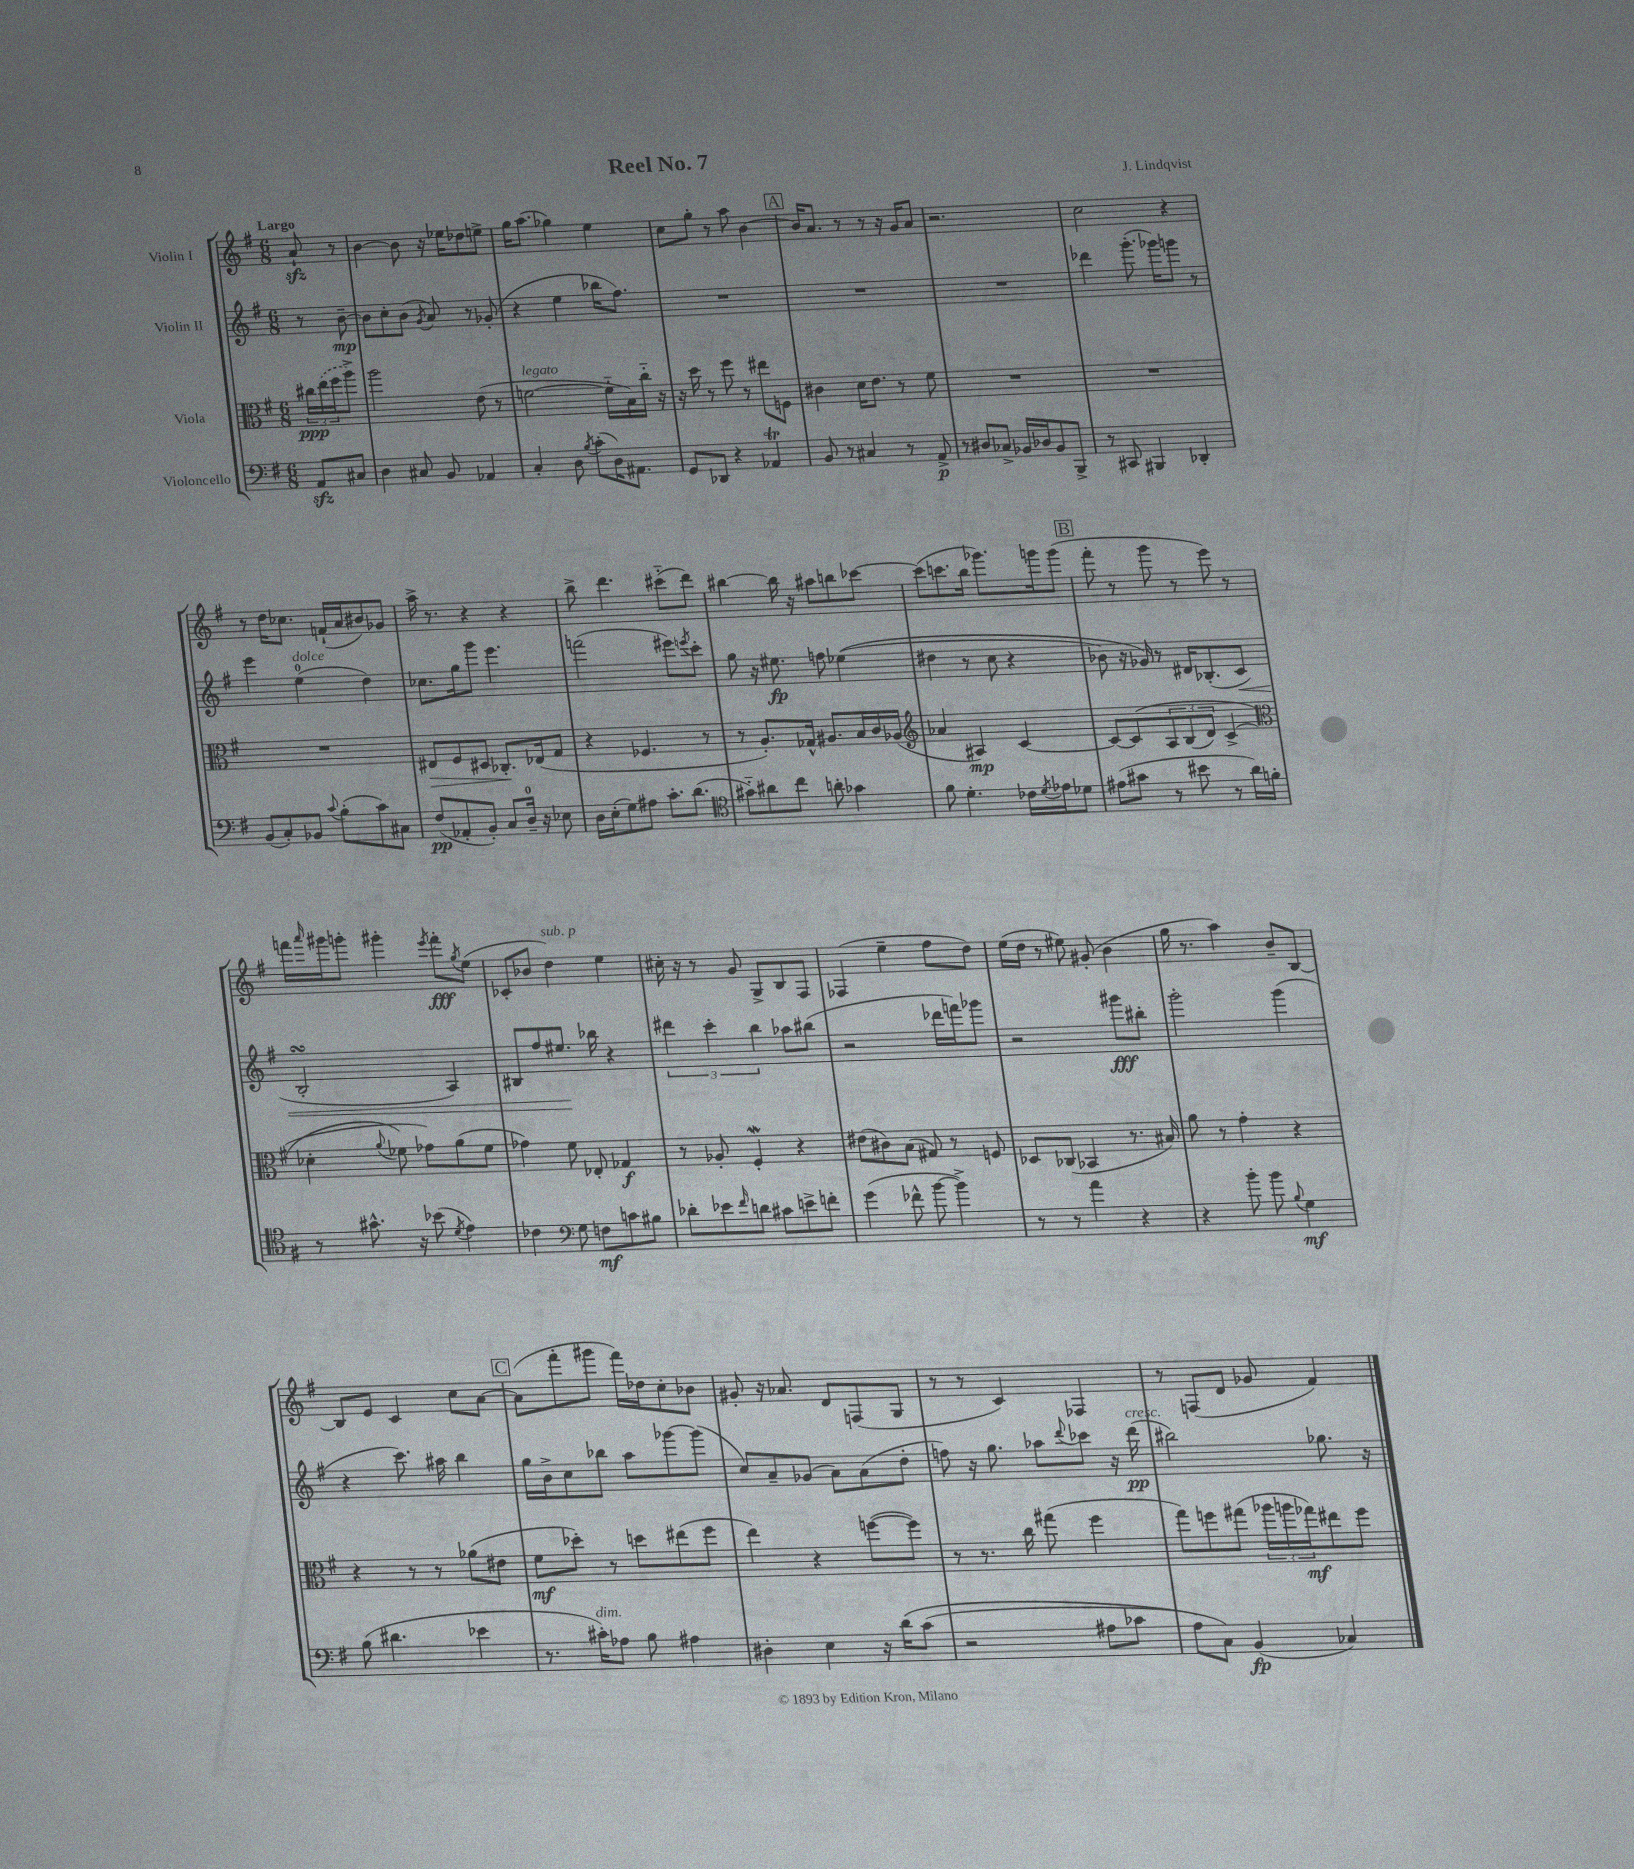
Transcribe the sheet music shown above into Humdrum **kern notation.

**kern	**kern	**kern	**kern
*staff4	*staff3	*staff2	*staff1
*clefF4	*clefC3	*clefG2	*clefG2
*k[f#]	*k[f#]	*k[f#]	*k[f#]
*M6/8	*M6/8	*M6/8	*M6/8
8AA	24cc#	8r	8a`
.	(24ee	.	.
.	24ff#	.	.
8C#	8aa^)	[8b~	8r
=	=	=	=
4D	2aa	8b]	[4b
.	.	8cc'	.
8C#	.	(8b	8b]
.	.	8qg	.
8BB	.	8a)	16r
.	.	.	16ee-
4AA-	(8e	8r	8dd-
.	8r	(8g-'	8ee^
=	=	=	=
4C'	[2f	4r	16gg
.	.	.	(8.aa
8D	.	4ee	4gg-)
8qB	.	.	.
(8c'	.	.	.
16D)	16f'~]	16bb-	4ee
8.AA#	16B)	8.ff#)	.
.	16cc'~	.	.
.	16r	.	.
=	=	=	=
8GG	16r	2.r	8cc
.	16dd	.	.
8DD-	8r	.	8gg'
4r	8ff#	.	8r
.	8r	.	8aa
4AA-	8ee#	.	[4b
.	8F	.	.
=	=	=	=
8BB	4c#	2.r	16b]
.	.	.	8.a
8r	.	.	.
4C#	16d	.	8r
.	8.e	.	.
.	.	.	8r
8r	8r	.	16r
.	.	.	16g
8AA^	8f#	.	8a
=	=	=	=
8r	2.r	2.r	2.r
8D#	.	.	.
8C-^	.	.	.
16BB-	.	.	.
16D-	.	.	.
8BB-	.	.	.
8BBB^	.	.	.
=	=	=	=
8r	2.r	4ddd-	2cc
8CC#	.	.	.
4BBB#	.	(8.ggg'	.
.	.	16ggg-)	.
4DD-'	.	8ggg	4r
.	.	8r	.
=	=	=	=
(8BB	2.r	4eee	8r
8C')	.	.	16dd
.	.	.	8.cc-
8BB-	.	(4ee	.
8qqc	.	.	.
(8B'	.	.	(16f`
.	.	.	16a
8c)	.	4dd)	8b#)
8C#	.	.	8g-
=	=	=	=
(8F#	8E#	8.cc-	16aa^
.	.	.	8.r
8AA-'	8F#	.	.
.	.	16gg	.
8BB')	8D#	8ggg	4r
8C	8.C-'	4.eee	.
16D~	.	.	4r
16r	(16E-	.	.
8E-	8G	.	.
=	=	=	=
16D	4r	(2fff	8bb^
(16E'	.	.	.
8G)	.	.	4.ddd
8A#	4.F-	.	.
8.c'	.	.	.
.	.	8eee#)	(8ccc#'~
(8.d	.	.	.
.	.	8qeee	.
.	8r	8ccc'	8ddd)
=	=	=	=
*clefC4	*	*	*
8g#'~)	8r	8gg	[4bb#
8a#	8.A')	16r	.
.	.	8.ee#	.
8cc	.	.	16bb#]
.	16G-^^	.	16r
8a'	8.A#	8ff	8aa#
4g-	.	&((4ee-	8bb
.	16B	.	.
.	16c	.	[8ccc-
.	(16A-	.	.
=	=	=	=
*	*clefG2	*	*
8f#	4a-	4dd#	(8ccc-]
4.d'	.	.	8.ccc
.	4A#)	8r	.
.	.	.	16bb
.	.	8cc	8.ggg-)
16c-	[4c	4r	.
8qd	.	.	.
16e-	.	.	16ggg
8d-	.	.	(8ggg
=	=	=	=
(8e#	8c_	8b-)	8fff#'
8g#	&(8c]	16r	8r
.	.	16g-&)	.
8r	12A	8r	8ggg
.	(12B	.	.
8b#	.	16d#	8r
.	12d)	.	.
.	.	(8.B-'	.
8r	(4c^	.	8eee)
16a)	.	8c	8r
16f'	.	.	.
=	=	=	=
*	*clefC3	*	*
8r	4d-'	2B'	16fff
.	.	.	16qqaaa
.	.	.	16ggg#
8.g#^^	.	.	8ggg'
.	8qqa	.	.
.	8f-&)	.	4ggg#'
16r	.	.	.
(8b-	8g-)	.	.
8qd	.	.	8qeee
4e)	(8a	4A)	8fff'
.	.	.	8qgg
.	8f-	.	(8ee
=	=	=	=
4c-	4g-)	8B#	8c-'
.	.	8ff#	8b-
*clefF4	*	*	*
8G	8f#	8.ee#	4dd)
8F	8E-'	.	.
.	.	16bb-	.
8c	4G-	4r	4ee
8B#	.	.	.
=	=	=	=
8d-'	8r	6ddd#	16cc#'
.	.	.	16r
8e-	8A-'	.	8r
.	.	6ccc'	.
16qqf#	.	.	.
8d	4F#'	.	8g
.	.	6bb	.
8c#	.	.	8G^
8e^	4r	8aa-	8B
8f'	.	(8bb#	8F#
=	=	=	=
(4g	(8e#	2r	(4F-
.	8c#)	.	.
8f-^^	(8B	.	4ee~
[8b	8G#)	.	.
4b^])	8r	16ddd-	8ff#
.	.	16fff)	.
.	8F	8ggg-	8dd)
=	=	=	=
8r	8D-	2r	(16ee
.	.	.	16dd
8r	(8C-	.	8r
4a	4BB-	.	8ee#)
.	.	.	(8g#'
4r	8.r	8ggg#	4b
.	.	8bb#'	.
.	16B#)	.	.
=	=	=	=
4r	8a	2ggg'	16gg
.	.	.	8.r
.	8r	.	.
8b'	4g'	.	4aa)
8b	.	.	.
8qqB	.	.	.
4G	4r	(4ggg	8b~
.	.	.	[8B
=	=	=	=
(8B	4r	4r	8B]
4.d#	.	.	8e
.	8r	8.ccc)	4c
.	8r	.	.
.	.	16aa#	.
4e-	(8a-	4bb	8cc
.	8e#	.	[8a
=	=	=	=
8.r	8f#	16gg	(8a]
.	.	16b^	.
.	8dd-')	8cc	8fff#'
16c#')	.	.	.
8A-	8r	8bb-	8ggg#
8B	8dd	8aa	16fff#)
.	.	.	16dd-
4A#	(8ee#	[8ggg-	8cc'
.	8ff#	(8ggg-]	8b-
=	=	=	=
4D#'	4ee)	8cc)	8g#'
.	.	8a~	16r
.	.	.	8.a-
4E	4r	(8g-	.
.	.	8a)	8d
16r	([8ff	(8a	(8F
&(16d	.	.	.
(8c	8ff])	8dd'	8G
=	=	=	=
2r	8r	8ff)	8r
.	8.r	16r	8r
.	.	8.gg	.
.	.	.	4c)
.	16cc	.	.
.	(8gg#	8aa-	.
.	.	8qqddd	.
8A#	4ff#	8ccc-	4F-
8c-	.	16r	.
.	.	(16ddd	.
=	=	=	=
8A)	8gg)	2bb#)	8r
8C&)	8ff	.	(8F
(4BB	(8gg#	.	8d
.	24aa-	.	8g-
.	24aa	.	.
.	24gg-)	.	.
4C-)	8ee#	8.gg-	4f#)
.	8ff	.	.
.	.	16r	.
==	==	==	==
*-	*-	*-	*-
